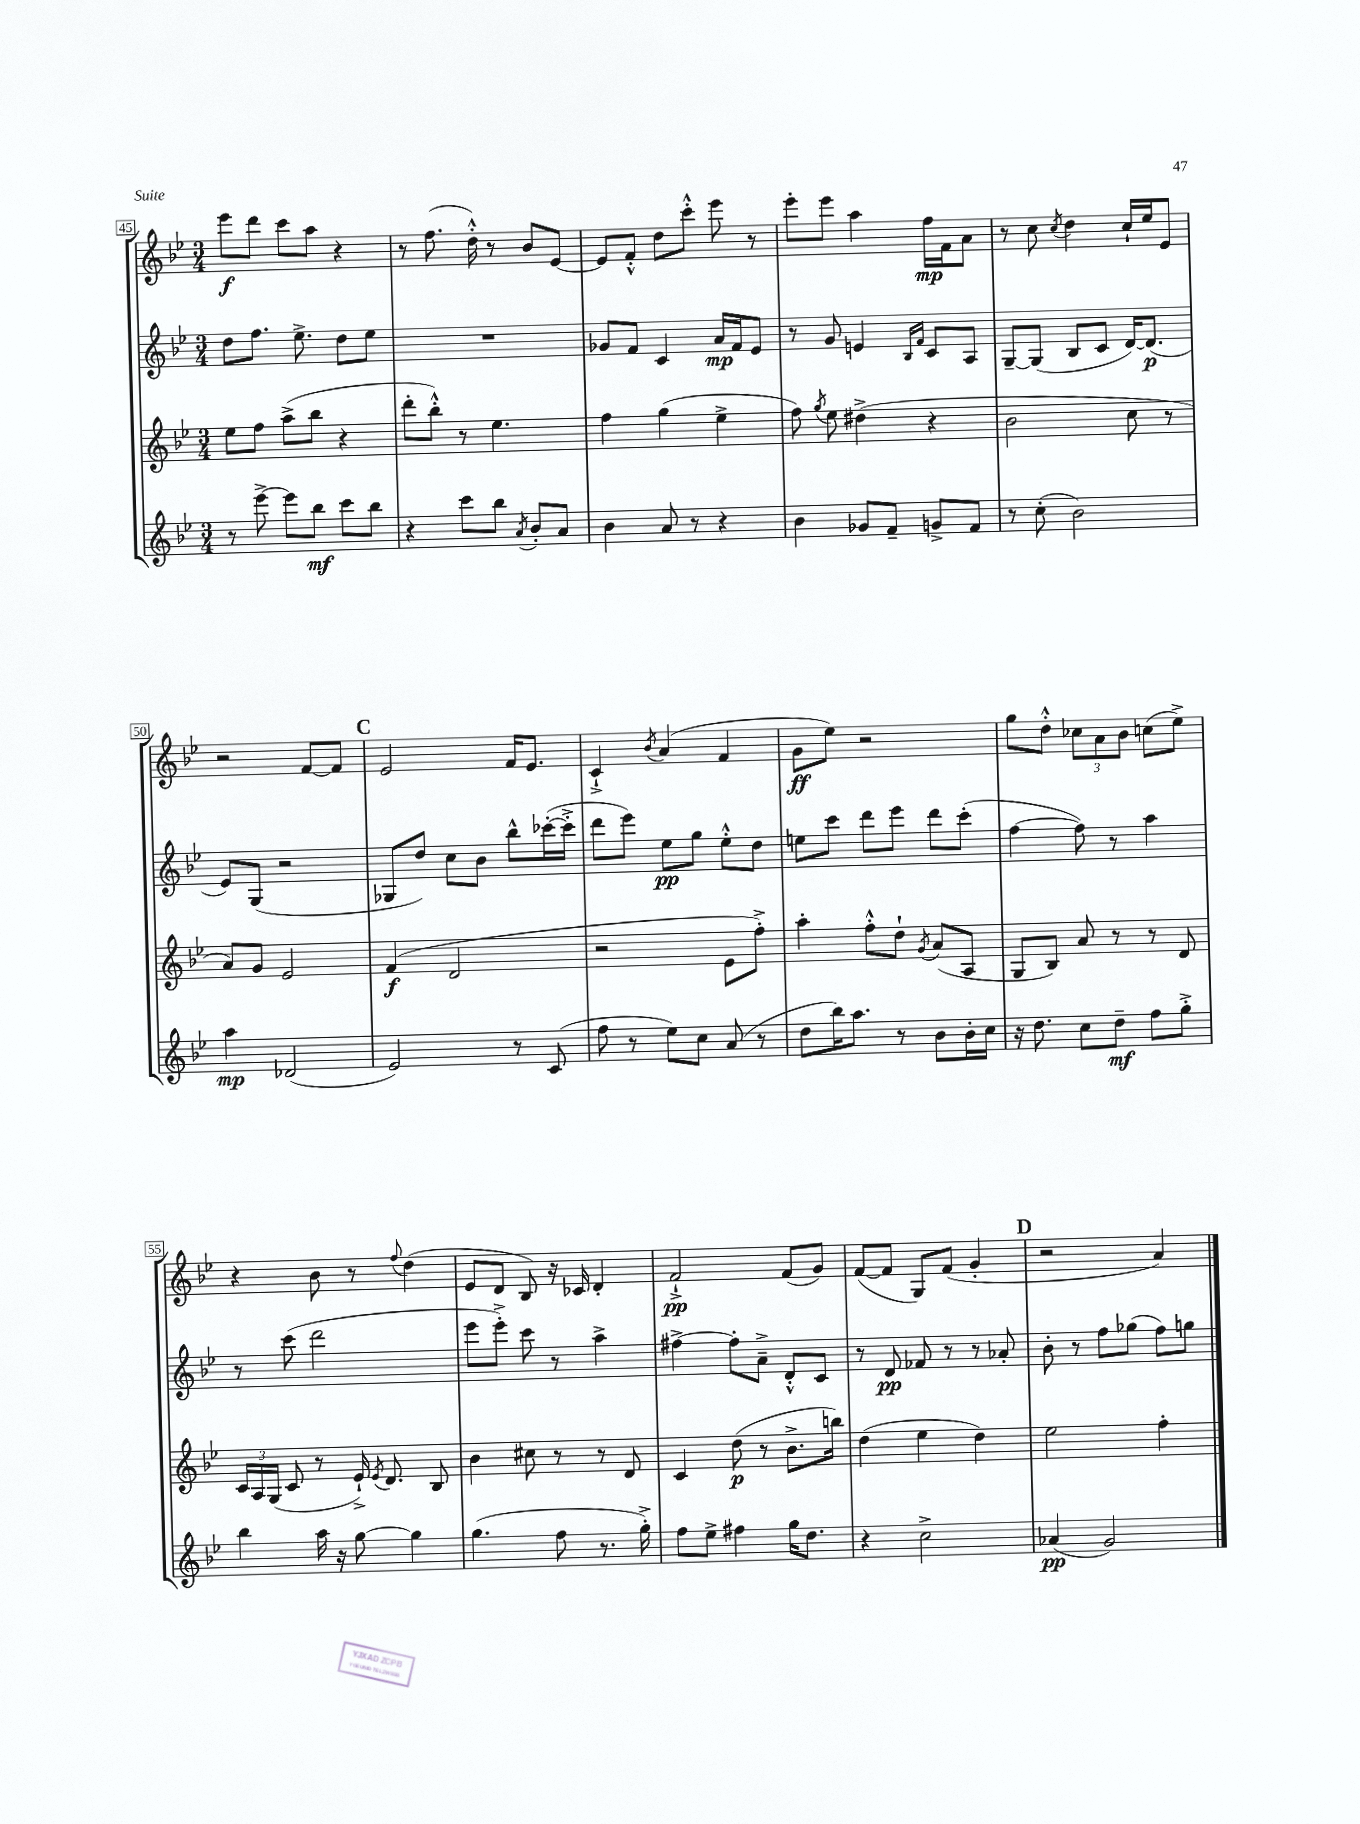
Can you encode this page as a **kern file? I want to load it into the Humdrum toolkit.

**kern	**dynam	**kern	**dynam	**kern	**dynam	**kern	**dynam
*part4	*part4	*part3	*part3	*part2	*part2	*part1	*part1
*staff4	*staff4	*staff3	*staff3	*staff2	*staff2	*staff1	*staff1
*clefG2	*	*clefG2	*	*clefG2	*	*clefG2	*
*k[b-e-]	*	*k[b-e-]	*	*k[b-e-]	*	*k[b-e-]	*
*M3/4	*	*M3/4	*	*M3/4	*	*M3/4	*
=45	=45	=45	=45	=45	=45	=45	=45
8r	.	8ee-\L	.	8dd\L	.	8eee-\L	f
[8eee-^\	.	8ff\J	.	8.ff\J	.	8ddd\J	.
8eee-\L]	.	(8aa^\L	.	.	.	8ccc\L	.
.	.	.	.	8.ee-^\	.	.	.
8bb-\J	mf	8bb-\J	.	.	.	8aa\J	.
8ccc\L	.	4r	.	8dd\L	.	4r	.
8bb-\J	.	.	.	8ee-\J	.	.	.
=46	=46	=46	=46	=46	=46	=46	=46
4r	.	8ddd'\L	.	2.r	.	8r	.
.	.	8bb-'^^\J)	.	.	.	(8.ff\	.
8ccc\L	.	8r	.	.	.	.	.
.	.	.	.	.	.	16dd'^^\)	.
8bb-\J	.	4.ee-\	.	.	.	8r	.
8qa/	.	.	.	.	.	.	.
8b-'/L	.	.	.	.	.	8b-/L	.
8a/J	.	.	.	.	.	[8e-/J	.
=47	=47	=47	=47	=47	=47	=47	=47
4b-\	.	4ff\	.	8g-X/L	.	8e-/L]	.
.	.	.	.	8f/J	.	8f'^^/J	.
8a/	.	(4gg\	.	4c/	.	8dd\L	.
8r	.	.	.	.	.	8ccc'^^\J	.
4r	.	4ee-^\	.	16a/LL	mp	8eee-\	.
.	.	.	.	16f/J	.	.	.
.	.	.	.	8e-/J	.	8r	.
=48	=48	=48	=48	=48	=48	=48	=48
4b-\	.	8ff\)	.	8r	.	8eee-'\L	.
.	.	8qgg/	.	.	.	.	.
.	.	8ee-\	.	8g/	.	8eee-\J	.
8g-X/L	.	(4dd#X^\	.	4en/	.	4aa\	.
8f~/J	.	.	.	.	.	.	.
.	.	.	.	16qqB-/LL	.	.	.
.	.	.	.	16qqf/JJ	.	.	.
8gn^/L	.	4r	.	8c/L	.	16ff\LL	mp
.	.	.	.	.	.	16f\J	.
8f/J	.	.	.	8A/J	.	8a\J	.
=49	=49	=49	=49	=49	=49	=49	=49
8r	.	2b-\	.	[8G~/L	.	8r	.
(8cc'\	.	.	.	(8G/J]	.	8cc\	.
.	.	.	.	.	.	8qcc/	.
2b-\)	.	.	.	8B-/L	.	4dd\	.
.	.	.	.	8c/J	.	.	.
.	.	8cc\	.	[16d/KL)	.	16cc`/LL	.
.	.	.	.	(8.d/J]	p	16ee-/J	.
.	.	8r	.	.	.	8e-/J	.
!!LO:LB:g=z
=50	=50	=50	=50	=50	=50	=50	=50
4aa\	mp	8a/L)	.	8e-/L)	.	2r	.
.	.	8g/J	.	(8G/J	.	.	.
(2d-X/	.	2e-/	.	2r	.	.	.
.	.	.	.	.	.	[8f/L	.
.	.	.	.	.	.	8f/J]	.
!!LO:REH:place=s1:t=C
=51	=51	=51	=51	=51	=51	=51	=51
2e-/)	.	(4f/	f	8G-X/L	.	2e-/	.
.	.	.	.	8dd/J)	.	.	.
.	.	2d/	.	8cc\L	.	.	.
.	.	.	.	8b-\J	.	.	.
8r	.	.	.	8bb-^^\L	.	16f/KL	.
.	.	.	.	.	.	8.e-/J	.
(8c/	.	.	.	([16ccc-X'\L	.	.	.
.	.	.	.	16ccc-'^\JJ]	.	.	.
=52	=52	=52	=52	=52	=52	=52	=52
8ff\	.	2r	.	8ddd\L	.	4c`^/	.
8r	.	.	.	8eee-\J)	.	.	.
.	.	.	.	.	.	8qb-/	.
8ee-\L)	.	.	.	8ee-\L	pp	(4a/	.
8cc\J	.	.	.	8gg\J	.	.	.
(8a/	.	8e-\L	.	8ee-'^^\L	.	4f/	.
8r	.	8ff'^\J)	.	8dd\J	.	.	.
=53	=53	=53	=53	=53	=53	=53	=53
8dd\L	.	4aa'\	.	8een\L	.	8g\L	ff
16bb-\K)	.	.	.	8ccc\J	.	8ee-\J)	.
8.aa\J	.	.	.	.	.	.	.
.	.	8ff'^^\L	.	8ddd\L	.	2r	.
8r	.	8dd`\J	.	8eee-\J	.	.	.
.	.	8qg/	.	.	.	.	.
8b-\L	.	(8a/L	.	8ddd\L	.	.	.
16b-'\L	.	8A/J	.	(8ccc'\J	.	.	.
16cc\JJ	.	.	.	.	.	.	.
=54	=54	=54	=54	=54	=54	=54	=54
16r	.	8G/L	.	[4ff\	.	8gg\L	.
8.dd\	.	.	.	.	.	.	.
.	.	8B-/J)	.	.	.	8dd'^^\J	.
8cc\L	.	8a/	.	8ff\])	.	12cc-X\L	.
.	.	.	.	.	.	12a\	.
8dd~\J	mf	8r	.	8r	.	.	.
.	.	.	.	.	.	12b-\J	.
8ff\L	.	8r	.	4aa\	.	(8ccn\L	.
8gg'^\J	.	8d/	.	.	.	8ee-^\J)	.
!!LO:LB:g=z
=55	=55	=55	=55	=55	=55	=55	=55
4bb-\	.	24c/LL	.	8r	.	4r	.
.	.	24A/	.	.	.	.	.
.	.	(24G/JJ	.	.	.	.	.
.	.	8c/	.	(8ccc\	.	.	.
16aa\	.	8r	.	2ddd\	.	8b-\	.
16r	.	.	.	.	.	.	.
[8gg\	.	16e-`^/)	.	.	.	8r	.
.	.	8qe-/	.	.	.	.	.
.	.	8.d/	.	.	.	.	.
.	.	.	.	.	.	8qqff/	.
4gg\]	.	.	.	.	.	(4dd\	.
.	.	8B-/	.	.	.	.	.
=56	=56	=56	=56	=56	=56	=56	=56
(4.gg\	.	4b-\	.	8eee-\L	.	8e-/L	.
.	.	.	.	8eee-'^\J)	.	8d/J	.
.	.	8cc#X\	.	8ccc\	.	8B-/)	.
8ff\	.	8r	.	8r	.	16r	.
.	.	.	.	.	.	16c-X/	.
8.r	.	8r	.	4aa^\	.	4d'/	.
.	.	8d/	.	.	.	.	.
16gg'^\)	.	.	.	.	.	.	.
=57	=57	=57	=57	=57	=57	=57	=57
8ff\L	.	4c/	.	[4ff#X^\	.	2f`^/	pp
8ee-^\J	.	.	.	.	.	.	.
4ff#X\	.	(8dd\	p	8ff#'\L]	.	.	.
.	.	8r	.	8a~^\J	.	.	.
16gg\KL	.	8.b-^\L	.	8d'^^/L	.	(8f/L	.
8.dd\J	.	.	.	.	.	.	.
.	.	.	.	8c/J	.	8g/J)	.
.	.	16bbn\Jk)	.	.	.	.	.
=58	=58	=58	=58	=58	=58	=58	=58
4r	.	(4dd\	.	8r	.	([8f/L	.
.	.	.	.	8d/	pp	8f/J]	.
2cc^\	.	4ee-\	.	8f-X/	.	8G/L)	.
.	.	.	.	8r	.	(8f/J	.
.	.	4dd\)	.	8r	.	4g'/	.
.	.	.	.	8a-X'/	.	.	.
!!LO:REH:place=s1:t=D
=59	=59	=59	=59	=59	=59	=59	=59
(4a-X/	pp	2ee-\	.	8b-'\	.	2r	.
.	.	.	.	8r	.	.	.
2g/)	.	.	.	8ff\L	.	.	.
.	.	.	.	(8gg-X\J	.	.	.
.	.	4ff'\	.	8ff\L)	.	4a/)	.
.	.	.	.	8ggn\J	.	.	.
==	==	==	==	==	==	==	==
*-	*-	*-	*-	*-	*-	*-	*-
